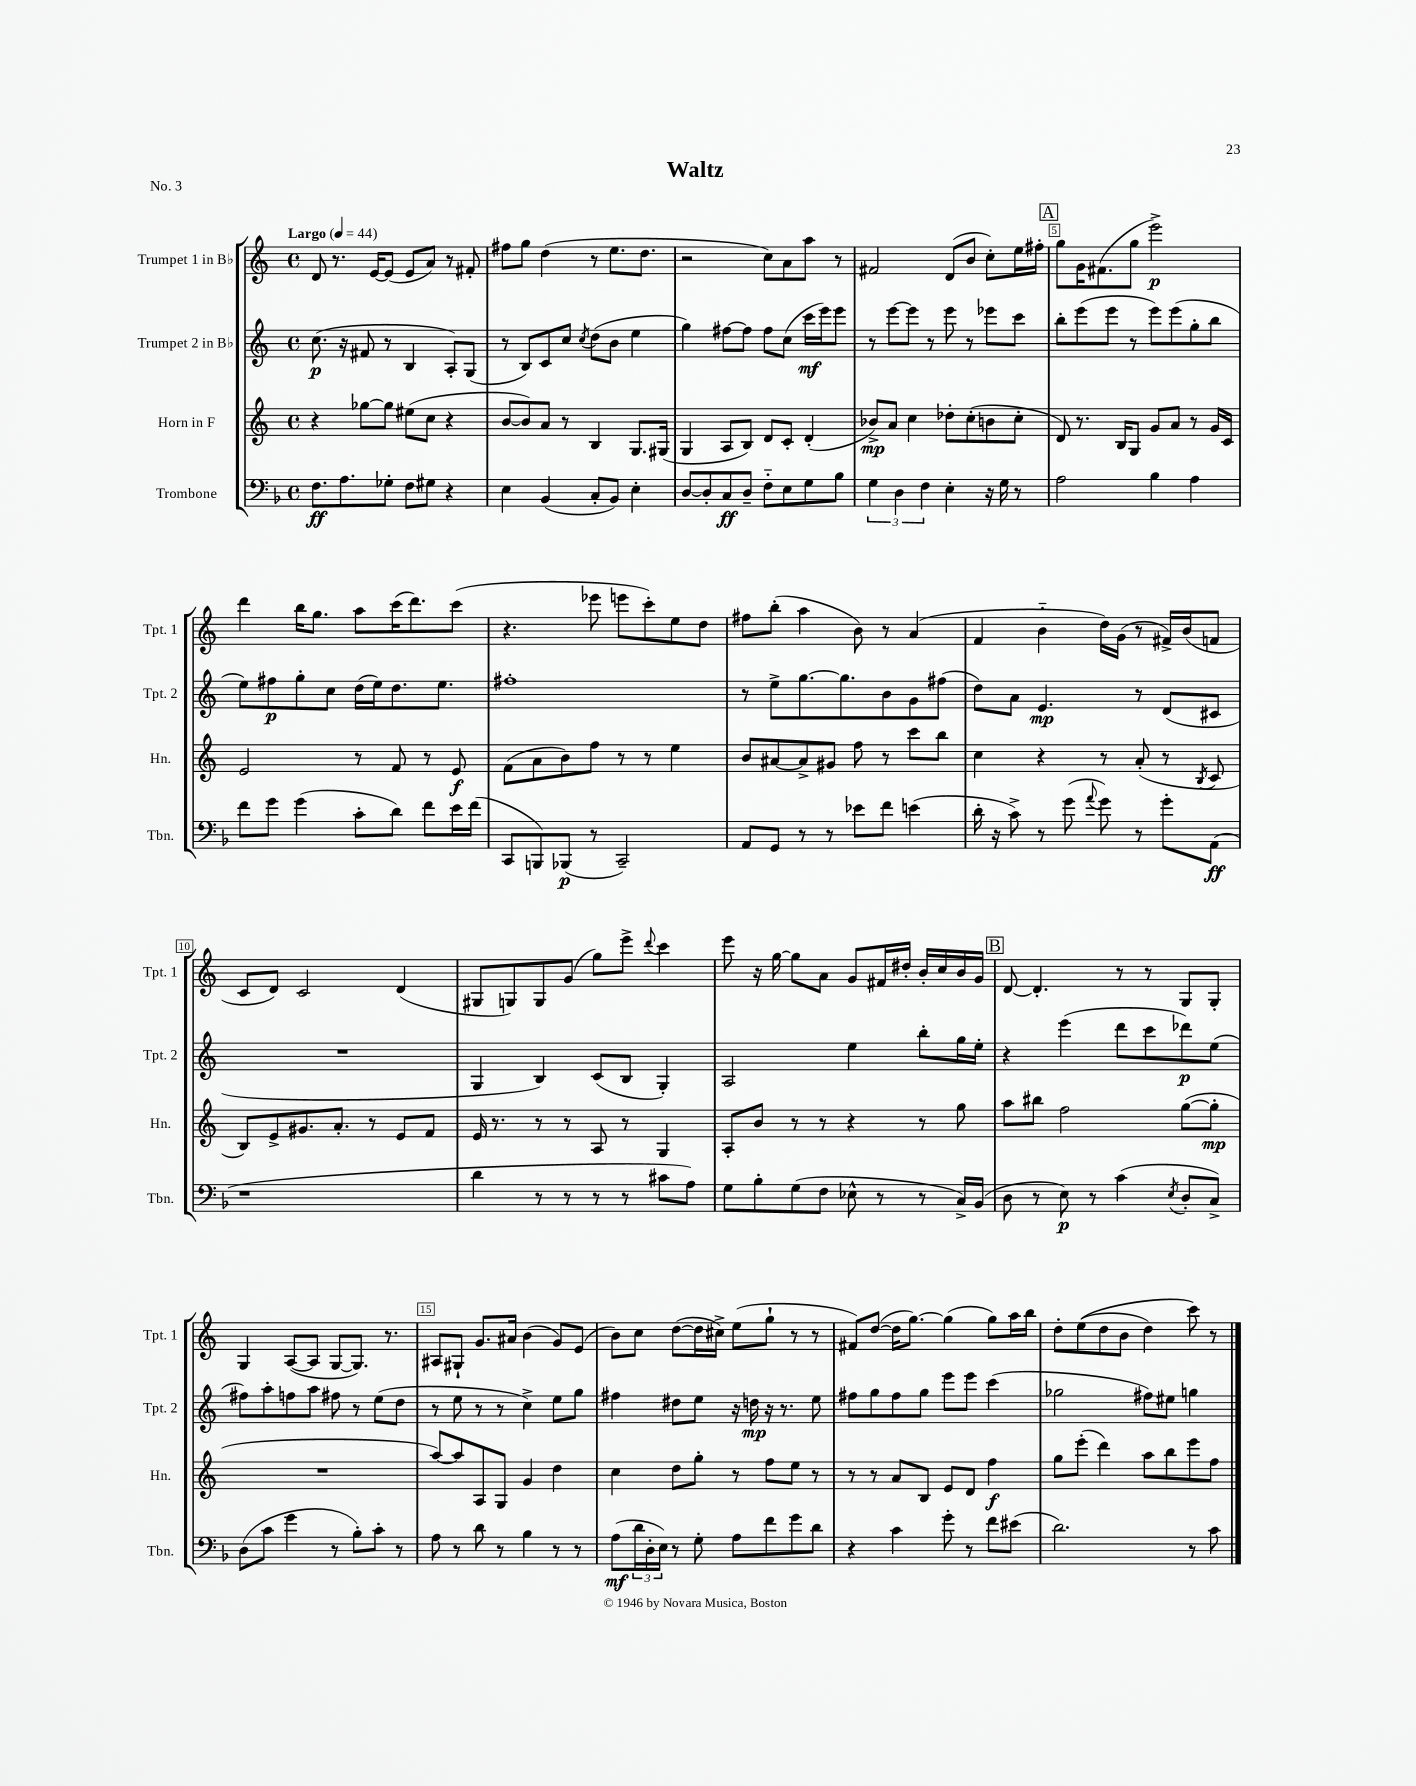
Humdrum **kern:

**kern	**kern	**kern	**kern
*staff4	*staff3	*staff2	*staff1
*clefF4	*clefG2	*clefG2	*clefG2
*k[b-]	*k[]	*k[]	*k[]
*M4/4	*M4/4	*M4/4	*M4/4
*met(c)	*met(c)	*met(c)	*met(c)
*MM44	*MM44	*MM44	*MM44
8.F	4r	(8.cc	8d
.	.	.	8.r
8.A	.	16r	.
.	[8gg-	8f#	.
.	.	.	[16e
8G-'	8gg-]	8r	(8e]
8F	(8ee#	4B	8e
8G#	8cc	.	8a)
4r	4r	8A')	8r
.	.	(8G	8f#'
=	=	=	=
4E	[8b	8r	8ff#
.	8b])	8B)	8gg
(4BB-	8a	8c	(4dd
.	8r	8cc	.
.	.	8qcc	.
8C'	4B	(8dd	8r
8BB-)	.	8b	8.ee
4E'	8.G	4ee	.
.	.	.	8.dd
.	(16G#	.	.
=	=	=	=
[8D	4G	4gg)	2r
8D']	.	.	.
8C	8A	[8ff#	.
8D~	8B)	8ff#]	.
8F'~	8d	8ff#	8cc)
8E	8c'	(8cc	8a
8G	(4d'	16ccc	8aa
.	.	16eee)	.
8B-	.	8eee	8r
=	=	=	=
6G	8b-^)	8r	2f#
.	8a	[8eee	.
6D	.	.	.
.	4cc	8eee]	.
6F	.	.	.
.	.	8r	.
4E'	8dd-'	8eee	(8d
.	(8cc'	8r	8b
16r	8b	8eee-	8cc')
16G	.	.	.
8r	8cc'	8ccc	16ee
.	.	.	16ff#'
=	=	=	=
2A	8d)	8bb'	8gg
.	8.r	(8eee	16g
.	.	.	(8.f#
.	.	8eee	.
.	16B	.	.
.	8G	8r	8gg
4B-	8g	8eee)	2eee^)
.	8a	(8eee	.
4A	8r	8gg'	.
.	16g	8bb	.
.	16c	.	.
=	=	=	=
8f	2e	8ee)	4ddd
8g	.	8ff#	.
(4g	.	8gg'	16bb
.	.	.	8.gg
.	.	8cc	.
8c'	8r	(16dd	8aa
.	.	16ee)	.
8d)	8f	8.dd	(16ccc
.	.	.	8.ddd)
8f	8r	.	.
.	.	8.ee	.
16e	8e	.	(8ccc
(16f	.	.	.
=	=	=	=
8CC	(8f	1ff#'	4.r
8BBB)	8a	.	.
(8BBB-	8b)	.	.
8r	8ff	.	8eee-
2CC~)	8r	.	8eee
.	8r	.	8ccc')
.	4ee	.	8ee
.	.	.	8dd
=	=	=	=
8AA	8b	8r	8ff#
8GG	[8a#	8ee^	(8bb'
8r	8a#^]	[8.gg	4aa
8r	8g#	.	.
.	.	8.gg]	.
8e-	8ff	.	8b)
8f	8r	8b	8r
(4e	8ccc	8g	(4a
.	8bb	(8ff#	.
=	=	=	=
16d'	4cc	8dd)	4f
16r	.	.	.
8c^)	.	8a	.
8r	4r	4.e	4b'~
(8g	.	.	.
8qqa	.	.	.
8g)	8r	.	16dd)
.	.	.	(16g
8r	(8a'	8r	8r
8g'	8r	(8d	16f#^)
.	.	.	(16b
.	8qB	.	.
(8AA	8c	8c#	8f
=	=	=	=
1r	8B)	1r	8c
.	8e^	.	8d)
.	8.g#	.	2c
.	8.a'	.	.
.	8r	.	.
.	8e	.	(4d
.	8f	.	.
=	=	=	=
4d	16e	4G	8G#
.	8.r	.	.
.	.	.	8G)
8r	8r	4B)	8G
8r	8r	.	(8g
8r	8A	(8c	8gg)
8r	8r	8B	8eee^
.	.	.	8qqddd
8c#	4G	4G')	4ccc
8A)	.	.	.
=	=	=	=
8G	8A'	2A	8eee
8B-'	8b	.	16r
.	.	.	[16gg
(8G	8r	.	8gg]
8F	8r	.	8a
8E-^^	4r	4ee	8g
8r	.	.	16f#
.	.	.	16dd#'
8r	8r	8bb'	16b'
.	.	.	16cc
16C^)	8gg	16gg	16b
(16BB-	.	16ee'	16g
=	=	=	=
8D	8aa	4r	[8d
8r	8bb#	.	4.d']
8E)	2ff	(4eee	.
8r	.	.	.
(4c	.	8ddd	8r
.	.	8ccc	8r
8qE	.	.	.
8D'	([8gg	8ddd-)	8G
8C^)	8gg']	(8ee	8G'
=	=	=	=
(8D	1r	8ff#)	4G
8c	.	8aa'	.
4g	.	8ff	([8A
.	.	8aa	8A]
8r	.	8ff#	[8G
8B-')	.	8r	8.G])
8c'	.	(8ee	.
.	.	.	8.r
8r	.	8dd	.
=	=	=	=
8A	[8aa)	8r	8A#
8r	8aa]	8ee	8G#`
8d	8A	8r	8.g
8r	8G	8r	.
.	.	.	16a#
4B-	4g	4cc^)	(4b
8r	4dd	8ee	8g)
8r	.	8gg	(8e
=	=	=	=
(8A	4cc	4ff#	8b)
24d	.	.	8cc
24D'	.	.	.
24E)	.	.	.
8r	8dd	8dd#	([8dd
8G'	8gg'	8ee	16dd]
.	.	.	16cc#^)
8A	8r	16r	(8ee
.	.	16dd	.
8f	8ff	16r	8gg`
.	.	8.r	.
8g	8ee	.	8r
8d	8r	8ee	8r
=	=	=	=
4r	8r	8ff#	8f#)
.	8r	8gg	([8dd
4c	8a	8ff#	16dd]
.	.	.	[8.gg)
.	8B	8gg	.
8g'	8e	8eee	(4gg]
8r	8d	8eee	.
8f	4ff	(4ccc	8gg)
(8e#	.	.	16aa
.	.	.	16bb
=	=	=	=
2.d)	8gg	2gg-	8dd'
.	(8eee'	.	&((8ee
.	4ddd)	.	8dd
.	.	.	8b
.	8aa	8ff#)	4dd)
.	8bb	8ee#	.
8r	8eee	4gg	8ccc&)
8c	8ff	.	8r
==	==	==	==
*-	*-	*-	*-
